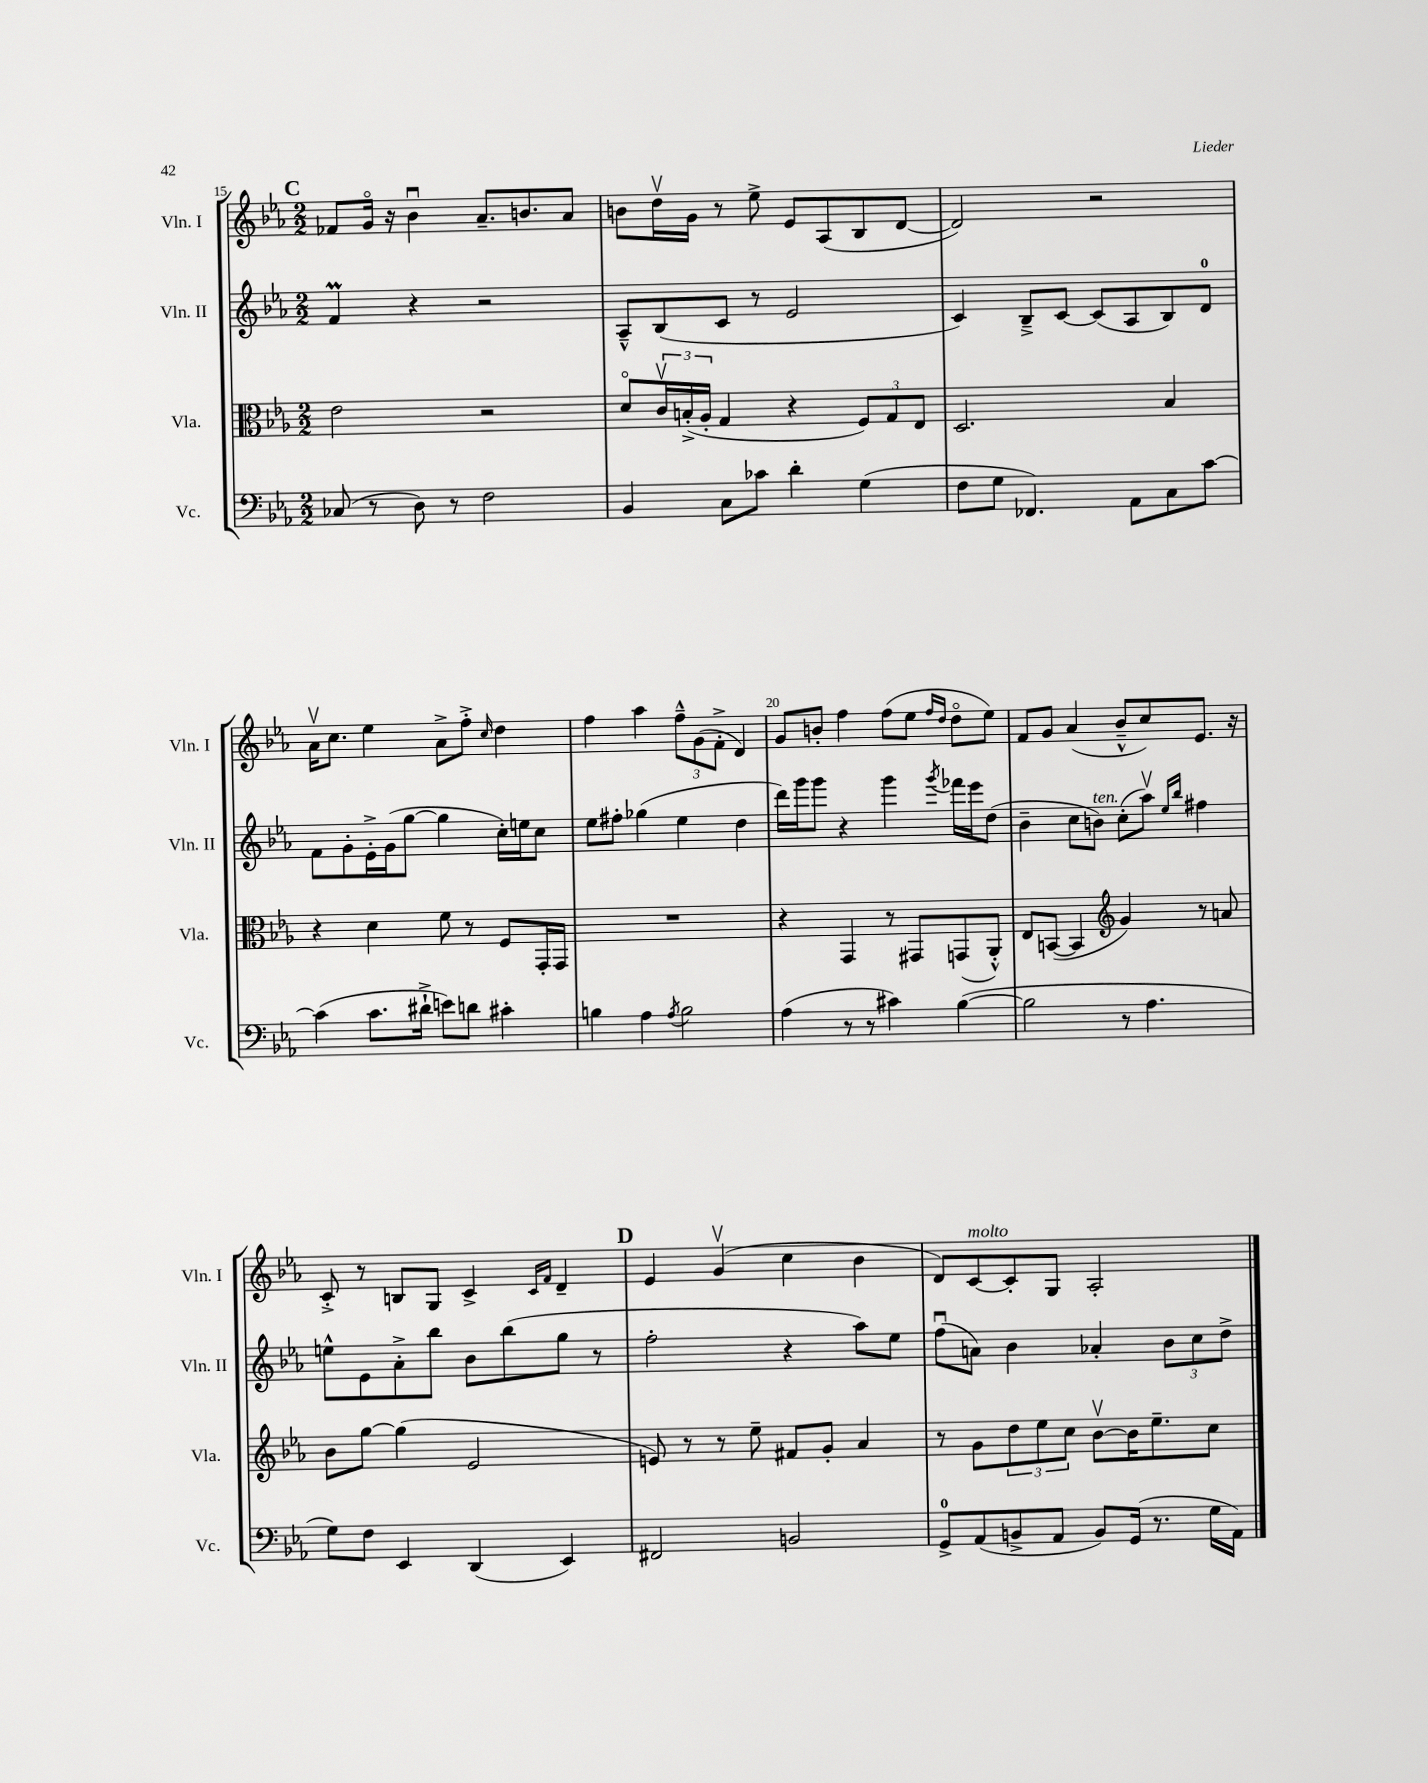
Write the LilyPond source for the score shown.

<<
\new StaffGroup <<
\new Staff = "s0" \with { instrumentName = "Vln. I" shortInstrumentName = "Vln. I" } {
    \clef treble \key ees \major \numericTimeSignature \time 2/2
    \mark \markup { \bold "C" } fes'8 g'16\flageolet r16 bes'4\downbow aes'8.-- b'8. aes'8 |
    b'8 d''16\upbow g'16 r8 ees''8-> ees'8 aes8( bes8 d'8~ |
    d'2) r2 |
    aes'16\upbow c''8. ees''4 aes'8-> f''8-.-> \grace { c''16 } d''4 |
    f''4 aes''4 \tuplet 3/2 { f''8---^ g'8( f'8-.-> } d'4) |
    g'8 b'8-. f''4 f''8( ees''8 \grace { f''16 d''16 } d''8\flageolet ees''8) |
    f'8 g'8 aes'4( bes'8---^ c''8) ees'8. r16 |
    c'8-.-> r8 b8 g8 c'4-> \grace { c'16 f'16 } d'4-- |
    \mark \markup { \bold "D" } ees'4 g'4\upbow( c''4 bes'4 |
    d'8) c'8~^\markup { \italic "molto" } c'8-. g8 aes2-. \bar "|." |
}
\new Staff = "s1" \with { instrumentName = "Vln. II" shortInstrumentName = "Vln. II" } {
    \clef treble \key ees \major \numericTimeSignature \time 2/2
    \mark \markup { \bold "C" } f'4\prall r4 r2 |
    aes8---^ bes8( c'8 r8 ees'2 |
    c'4) bes8---> c'8~ c'8( aes8 bes8) d'8-0 |
    f'8 g'8-. ees'16-.-> g'16( g''8~ g''4 c''16-.) e''16 c''8 |
    ees''8 fis''8-. ges''4( ees''4 d''4 |
    d'''16) g'''16 g'''8 r4 g'''4 \acciaccatura { g'''8 } fes'''16 ees'''16 d''8( |
    bes'4-- c''8 b'8^\markup { \italic "ten." }) c''8-.( aes''8\upbow) \grace { ees''16 bes''16 } fis''4 |
    e''8-^ ees'8 aes'8-.-> bes''8 bes'8 bes''8( g''8 r8 |
    \mark \markup { \bold "D" } f''2-. r4 aes''8) ees''8 |
    f''8\downbow( a'8) bes'4 aes'4-. \tuplet 3/2 { bes'8 c''8 d''8-> } \bar "|." |
}
\new Staff = "s2" \with { instrumentName = "Vla." shortInstrumentName = "Vla." } {
    \clef alto \key ees \major \numericTimeSignature \time 2/2
    \mark \markup { \bold "C" } ees'2 r2 |
    d'8\flageolet \tuplet 3/2 { c'16\upbow b16-.->( aes16-. } g4 r4 \tuplet 3/2 { f8) g8 ees8 } |
    d2. bes4 |
    r4 d'4 f'8 r8 f8 g,16-. g,16 |
    R1 |
    r4 g,4 r8 gis,8 g,8( aes,8-.-^) |
    ees8 b,8~( b,4 \clef treble g'4) r8 a'8 |
    bes'8 g''8~ g''4( ees'2 |
    \mark \markup { \bold "D" } e'8) r8 r8 ees''8-- fis'8 g'8-. aes'4 |
    r8 g'8 \tuplet 3/2 { d''8 ees''8 c''8 } bes'8~\upbow bes'16 ees''8.-- c''8 \bar "|." |
}
\new Staff = "s3" \with { instrumentName = "Vc." shortInstrumentName = "Vc." } {
    \clef bass \key ees \major \numericTimeSignature \time 2/2
    \mark \markup { \bold "C" } ces8( r8 d8) r8 f2 |
    bes,4 c8 ces'8 d'4-. g4( |
    f8 g8 fes,4.) aes,8 c8 c'8~ |
    c'4( c'8. dis'16-!-> e'8) d'8 cis'4-. |
    b4 aes4 \acciaccatura { aes8 } b2 |
    aes4( r8 r8 cis'4) bes4~( |
    bes2 r8 aes4. |
    g8) f8 ees,4 d,4( ees,4) |
    \mark \markup { \bold "D" } fis,2 b,2 |
    g,8-0-> aes,8( b,8-> aes,8 b,8) g,16( r8. g16 aes,16) \bar "|." |
}
>>
>>
\layout { \context { \Score currentBarNumber = #15 \override BarNumber.break-visibility = ##(#f #t #t) barNumberVisibility = #(every-nth-bar-number-visible 5) } }
